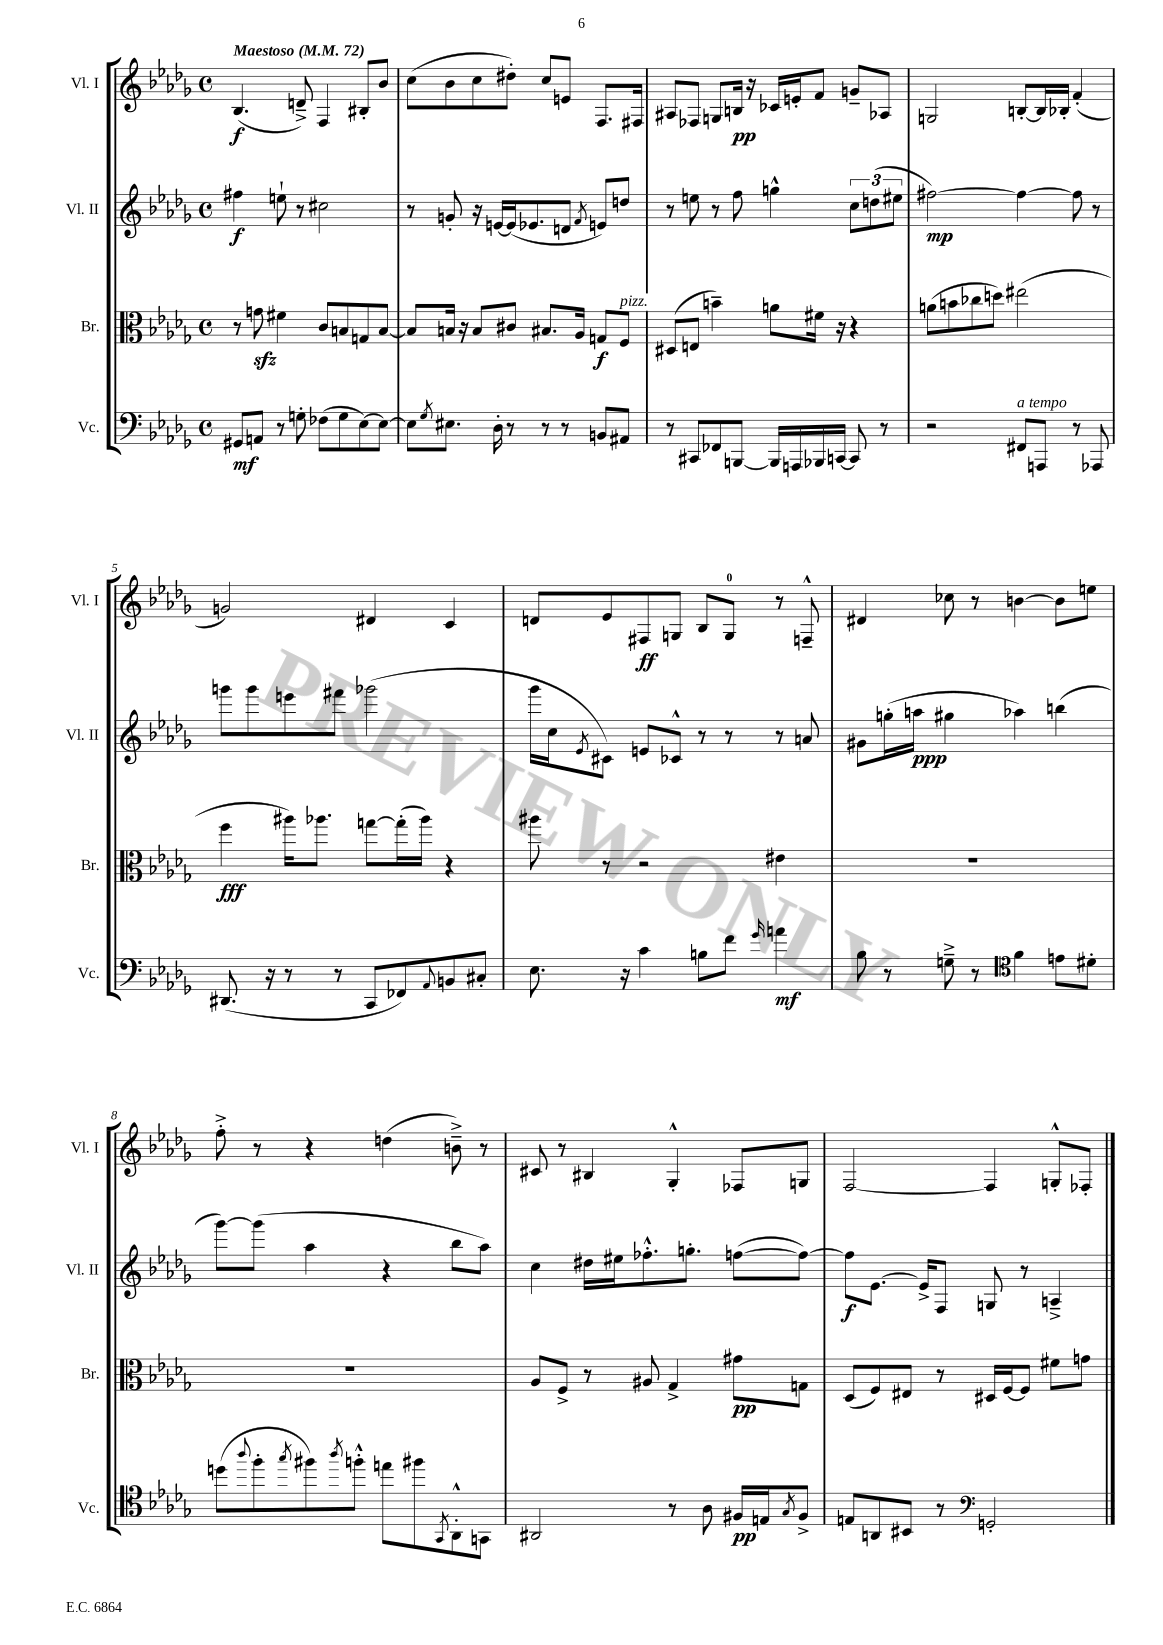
<<
\new StaffGroup <<
\new Staff = "s0" \with { instrumentName = "Vl. I" shortInstrumentName = "Vl. I" } {
    \clef treble \key des \major \defaultTimeSignature \time 4/4 \tempo "Maestoso" 4 = 72
    bes4.\f( d'8--->) f4 bis8-. bes'8 |
    c''8( bes'8 c''8 dis''8-.) c''8 e'8 f8. fis16 |
    ais8 fes8 g8 b16\pp r16 ces'16 e'16-. f'8 g'8-- aes8 |
    g2 b8~-. b16 bes16-. f'4-.( |
    g'2) dis'4 c'4 |
    d'8 ees'8 fis8\ff g8 bes8 g8-0 r8 f8---^ |
    dis'4 ces''8 r8 b'4~ b'8 e''8 |
    f''8-.-> r8 r4 d''4( b'8--->) r8 |
    cis'8 r8 bis4 ges4-.-^ fes8 g8 |
    f2~ f4 g8-.-^ fes8-. \bar "|." |
}
\new Staff = "s1" \with { instrumentName = "Vl. II" shortInstrumentName = "Vl. II" } {
    \clef treble \key des \major \defaultTimeSignature \time 4/4
    fis''4\f e''8-! r8 cis''2 |
    r8 g'8-. r16 e'16~ e'16( ees'8. d'8 \acciaccatura { f'8 } e'8) d''8 |
    r8 e''8 r8 f''8 g''4-^ \tuplet 3/2 { c''8 d''8( eis''8 } |
    fis''2~\mp) fis''4~ fis''8 r8 |
    g'''8 g'''8 e'''8 fis'''8 ges'''2( |
    ges'''16 c''16 \acciaccatura { ees'8 } cis'8) e'8 ces'8-^ r8 r8 r8 a'8 |
    gis'8 g''16-.( a''16\ppp gis''4 aes''4) b''4( |
    ges'''8~) ges'''8( aes''4 r4 bes''8 aes''8) |
    c''4 dis''16 eis''16 fes''8.-.-^ g''8.-. f''8~( f''8~) |
    f''8\f ees'8.~ ees'16-> f8 g8 r8 a4---> \bar "|." |
}
\new Staff = "s2" \with { instrumentName = "Br." shortInstrumentName = "Br." } {
    \clef alto \key des \major \defaultTimeSignature \time 4/4
    r8 g'8\sfz fis'4 c'8 b8 g8 b8~ |
    b8 b16 r16 b8 cis'8 bis8. aes16 g8\f f8^\markup { \italic "pizz." } |
    dis8( e8 b'4--) a'8 fis'16 r16 r4 |
    a'8( b'8 ces''8 d''8) eis''2( |
    f''4\fff ais''16) aes''8. g''8~ g''16-.( aes''16) r4 |
    ais''8 r8 r2 eis'4 |
    R1 |
    R1 |
    aes8 f8-> r8 ais8 ges4-> gis'8\pp g8 |
    des8( f8) eis8 r8 dis16 f16~ f8 fis'8 g'8 \bar "|." |
}
\new Staff = "s3" \with { instrumentName = "Vc." shortInstrumentName = "Vc." } {
    \clef bass \key des \major \defaultTimeSignature \time 4/4
    gis,8\mf a,8 r8 g8-. fes8( g8 ees8~) ees8~ |
    ees8 \acciaccatura { ges8 } eis8. des16-. r8 r8 r8 b,8 ais,8 |
    r8 cis,8 fes,8 b,,8~ b,,16 a,,16 bes,,16 c,16~ c,8 r8 |
    r2 fis,8^\markup { \italic "a tempo" } a,,8 r8 aes,,8 |
    dis,8.( r16 r8 r8 c,8 fes,8) \appoggiatura { aes,8 } b,8 cis8-. |
    ees8. r16 c'4 b8 f'8 \grace { ges'16 } a'4\mf |
    bes8 r8 g8---> r8 \clef tenor f'4 e'8 dis'8-. |
    d''8( \appoggiatura { aes''8 } f''8-. \acciaccatura { ges''8 } fis''8) \acciaccatura { aes''8 } f''8-.-^ e''8 fis''8 \acciaccatura { ges,8 } aes,8-.-^ g,8 |
    ais,2 r8 aes8 fis16\pp e16 \acciaccatura { ges8 } fis8-> |
    e8 a,8 bis,8 r8 \clef bass g,2-. \bar "|." |
}
>>
>>
